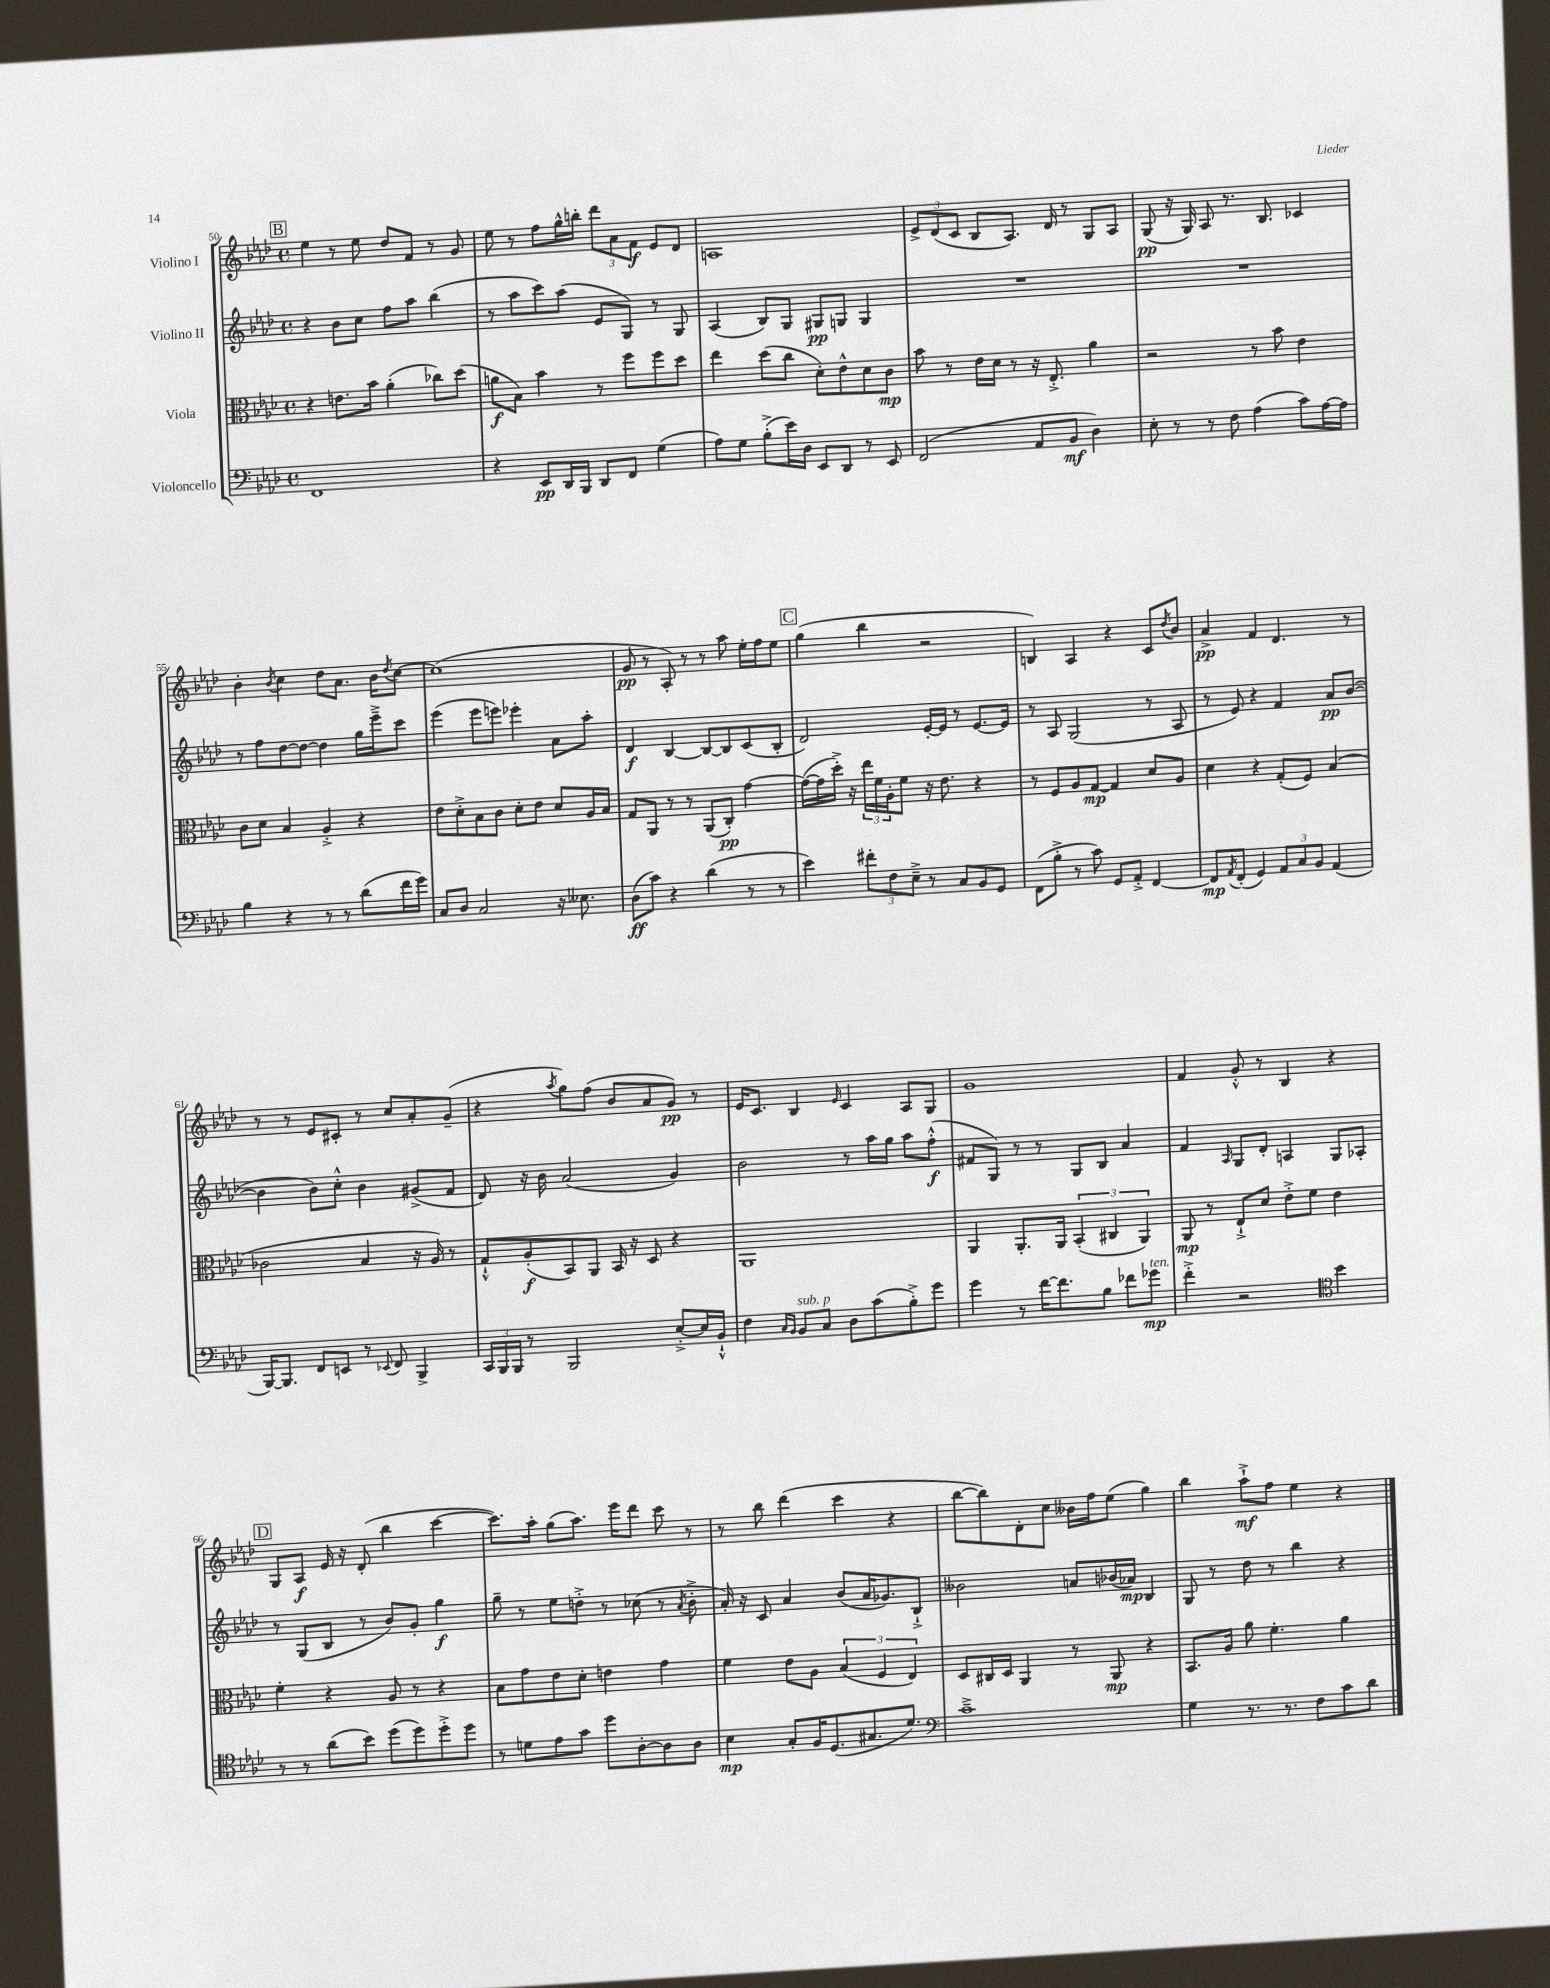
<<
\new StaffGroup <<
\new Staff = "s0" \with { instrumentName = "Violino I" } {
    \clef treble \key aes \major \defaultTimeSignature \time 4/4
    \mark \markup { \box "B" } ees''4 r8 ees''8 des''8 f'8 r8 g'8 |
    ees''8 r8 f''8 g''16-^ b''16-. \tuplet 3/2 { des'''8 aes'8 f'8\f } ees'8 des'8 |
    a1 |
    \tuplet 3/2 { ees'8-> des'8( c'8 } bes8 aes8.) des'16 r8 g8 aes8 |
    g8\pp( r16 g16) aes8 r8. bes8. ces'4 |
    bes'4-. \acciaccatura { bes'8 } c''4 des''8 aes'8. bes'16 \acciaccatura { des''8 } c''8~ |
    c''1( |
    g'8\pp r8 aes8-.) r8 r8 aes''8 ees''16-. f''16 ees''8 |
    \mark \markup { \box "C" } g''4( bes''4 r2 |
    b4) aes4 r4 c'8 \acciaccatura { des''8 } bes'8 |
    aes'4->\pp f'4 des'4. r8 |
    r8 r8 ees'8 cis'8-. r8 c''8 aes'8-. g'8--( |
    r4 \acciaccatura { aes''8 } g''8) f''8( bes'8 aes'8 g'8\pp) r8 |
    ees'16 c'8. bes4 \grace { ees'16 } c'4 aes8 g8 |
    g'1 |
    f'4 g'8-.-^ r8 bes4 r4 |
    \mark \markup { \box "D" } g8 aes8\f ees'16 r16 des'8-.( bes''4 c'''4~ |
    c'''8.) aes''16-. g''8( aes''8.) ees'''16 des'''8 c'''8 r8 |
    r8 bes''8 des'''4( c'''4 r4 |
    bes''8~ bes''8) des'8-. c''8 beses'16 f''16 ees''8( g''4) |
    bes''4 aes''8-!->\mf f''8 ees''4 r4 \bar "|." |
}
\new Staff = "s1" \with { instrumentName = "Violino II" } {
    \clef treble \key aes \major \defaultTimeSignature \time 4/4
    \mark \markup { \box "B" } r4 bes'8 c''8 f''8 aes''8 bes''4( |
    r8 aes''8 c'''8) aes''8( ees'8 g8) r8 g8 |
    aes4( bes8) g8 gis8\pp g8 g4 |
    R1 |
    R1 |
    r8 f''8 des''8~ des''8~ des''4 g''16 ees'''16---> c'''8 |
    ees'''4( ees'''8 e'''8) ees'''4-. aes'8 aes''8-. |
    des'4\f bes4~ bes8~ bes8 c'8( bes8-. |
    \mark \markup { \box "C" } des'2) ees'16~-. ees'16 r8 ees'8.~ ees'16 |
    r8 aes8 g2( r8 aes8 |
    r8 ees'8) r4 f'4 aes'8\pp bes'8~( |
    bes'4 bes'8) c''8-.-^ bes'4 gis'8->( f'8 |
    des'8) r16 bes'16 aes'2( g'4) |
    bes'2 r8 aes''16 g''16 aes''8 f''8-.-^\f( |
    fis'8 g8) r8 r8 g8 bes8 aes'4 |
    f'4 \grace { aes16 } g8 des'8-. a4 g8 aes8-. |
    \mark \markup { \box "D" } r8 g8( bes8 r8 bes'8) g'8-. g''4\f |
    g''8-- r8 ees''8 d''8-.-> r8 ces''8( r8 \acciaccatura { aes'8 } bes'8-.-> |
    aes'16-.) r16 c'8 aes'4 bes'8( aes'16 ges'8.) bes8-!-> |
    beses'2 a'8 bes'16( aes'16\mp) bes4 |
    g8 r8 des''8 r8 bes''4 r4 \bar "|." |
}
\new Staff = "s2" \with { instrumentName = "Viola" } {
    \clef alto \key aes \major \defaultTimeSignature \time 4/4
    \mark \markup { \box "B" } r4 e'8. bes'16 aes'4-.( ces''8) des''8( |
    a'8\f bes8) bes'4 r8 f''8 f''8 des''8 |
    ees''4 des''8( c''8 des'8-.) ees'8-^ des'8 c'8\mp |
    bes'8 r8 ees'16 des'16 r8 r16 ees8.-.-> aes'4 |
    r2 r8 bes'8 ees'4 |
    c'8 des'8 bes4 aes4-.-> r4 |
    ees'8 des'8-.-> bes8 c'8 des'8-. ees'8 des'8 aes16 bes16 |
    g8 aes,8 r8 r8 aes,8( c8-.\pp) g'4~ |
    \mark \markup { \box "C" } g'16~( g'16 des''16-.->) r16 \tuplet 3/2 { ees''16 f'16 aes16-. } f'8 r16 ees'8. r4 |
    r8 f8 aes8 g8~\mp g4 des'8 aes8 |
    des'4 r4 g8-.( f8) bes4( |
    ces'2 bes4 r16 aes16) r8 |
    g8-!-^ aes8-.\f( bes,8) aes,8 bes,16 r16 des8 r4 |
    aes,1 |
    aes,4 aes,8.-. aes,16 \tuplet 3/2 { bes,4-.( cis4 aes,4) } |
    aes,8\mp r8 ees8-!-> des'8 ees'8-.-> f'8 ees'4 |
    \mark \markup { \box "D" } f'4-. r4 aes8 r8 r4 |
    bes8 g'8 ees'8 des'8-. e'4 g'4 |
    f'4 ees'8 aes8 \tuplet 3/2 { bes4( f4 ees4) } |
    des8 cis16 des16 aes,4 r8 aes,8\mp r4 |
    bes,8. aes16 aes'8 f'4.-. aes'4 \bar "|." |
}
\new Staff = "s3" \with { instrumentName = "Violoncello" } {
    \clef bass \key aes \major \defaultTimeSignature \time 4/4
    \mark \markup { \box "B" } f,1 |
    r4 ees,8\pp des,16 bes,,16 des,8 f,8 g4( |
    aes8) g8 bes8-.->( ees'16) des16 ees,8 des,8 r8 ees,8 |
    f,2( aes,8 bes,8\mf des4) |
    ees8-. r8 r8 f8 aes4( c'8) aes16~ aes16 |
    bes4 r4 r8 r8 des'8( f'16 g'16) |
    c8 des8 c2 r16 eeses8. |
    des8\ff( c'8) r4 des'4( r8 r8 |
    \mark \markup { \box "C" } ees'4) \tuplet 3/2 { fis'8-. f8 ees8---> } r8 c8 bes,8 g,8 |
    f,8( bes8-.-> r8 c'8) g,8 aes,8-.-> f,4~ |
    f,8\mp \acciaccatura { aes,8 } f,8-.( g,4) \tuplet 3/2 { aes,8 c8 bes,8 } aes,4( |
    bes,,16~) bes,,8. f,8 e,8 r8 \appoggiatura { ees,8 } f,8 bes,,4-> |
    \tuplet 3/2 { c,16 bes,,16 bes,,16 } r8 bes,,2 ees8~-.-> ees16 bes,16-!-^ |
    f4 \grace { c16 bes,16 } bes,8^\markup { \italic "sub. p" } c8 des8 c'8( bes8-.->) g'8 |
    g'4 r8 f'16~ f'8. bes8 fes'8 ges'8\mp^\markup { \italic "ten." } |
    f'4-.-> r2 \clef tenor bes'4 |
    \mark \markup { \box "D" } r8 r8 aes'8( bes'8) des''8( des''8) des''8-.-> des''8 |
    r8 d'8 ees'8 g'8 des''8 aes8~-. aes8 aes8 |
    bes4\mp g8-. f16 des8.( gis8. des'8.) |
    \clef bass c'1---> |
    g4 r8. r8. f8 c'8 des'8 \bar "|." |
}
>>
>>
\layout { \context { \Score currentBarNumber = #50 } }
